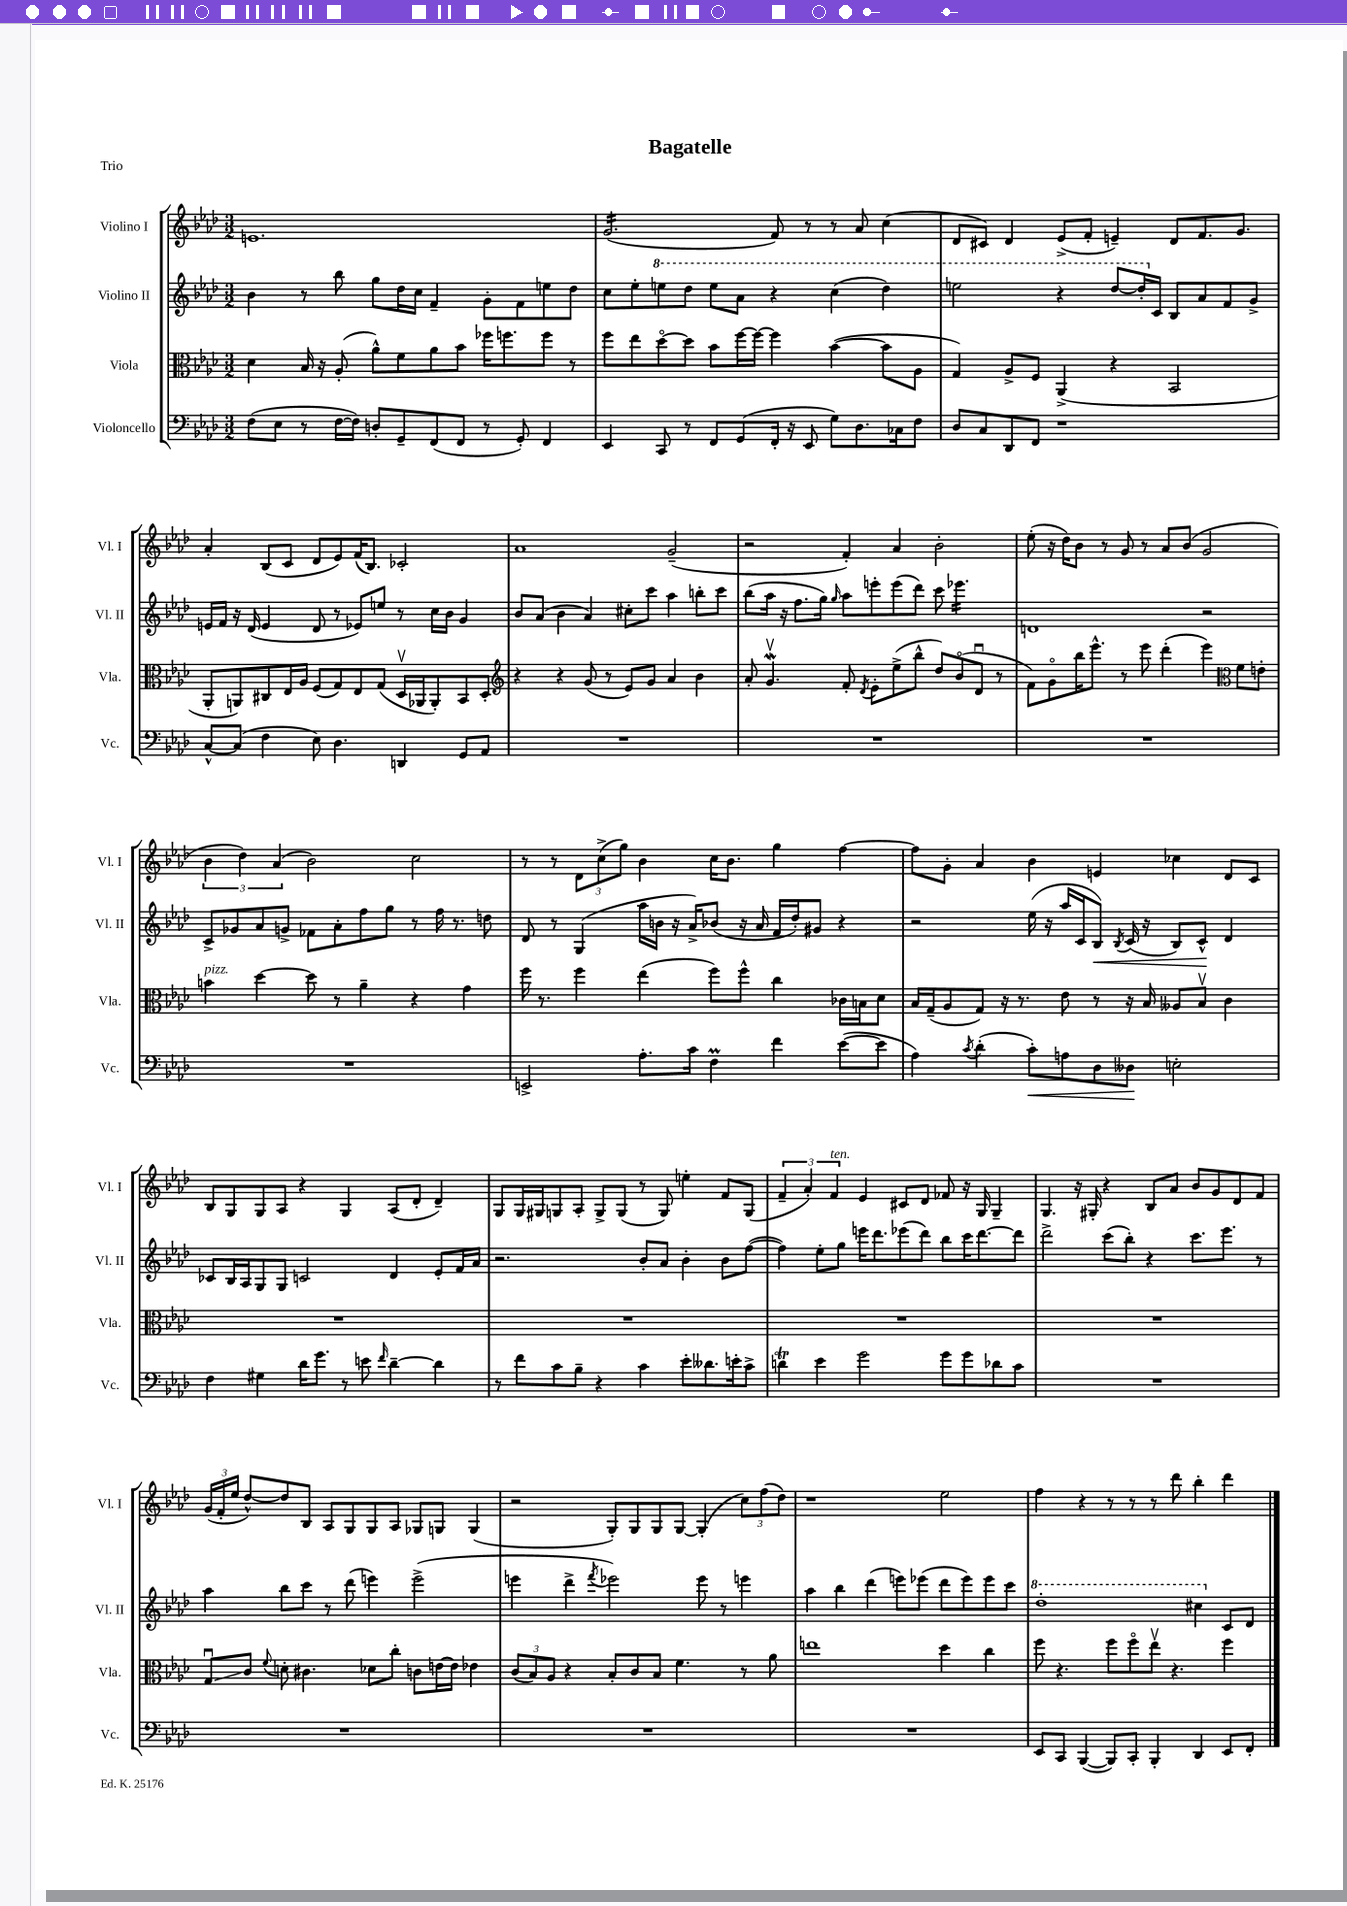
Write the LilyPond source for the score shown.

\header { title = "Bagatelle" piece = "Trio" }
<<
\new StaffGroup <<
\new Staff = "s0" \with { instrumentName = "Violino I" shortInstrumentName = "Vl. I" } {
    \clef treble \key aes \major \numericTimeSignature \time 3/2
    \autoBeamOff e'1. |
    g'2.:16( f'8) r8 r8 aes'8 c''4( |
    des'8[ cis'8]) des'4 ees'8[->( f'8]-. e'4--) des'8[ f'8. g'8.] |
    aes'4-. bes8[( c'8] des'8[ ees'8) f'16( bes8.]) ces'2-. |
    aes'1 g'2--( |
    r2 f'4-.) aes'4 bes'2-. |
    ees''8-.( r16 des''16[) bes'8] r8 g'8 r8 aes'8[ bes'8]( g'2 |
    \tuplet 3/2 { bes'4 des''4) aes'4( } bes'2) c''2 |
    r8 r8 \tuplet 3/2 { des'8[ c''8->( g''8]) } bes'4 c''16[ bes'8.] g''4 f''4~ |
    f''8[ g'8]-. aes'4 bes'4 e'4 ces''4 des'8[ c'8] |
    bes8[ g8 g8 aes8] r4 g4 aes8[( des'8]-. des'4--) |
    g8[ g16 gis16 g8 aes8]-. g8[-> g8]( r8 g8) e''4-. f'8[ g8]( |
    \tuplet 3/2 { f'4-- aes'4-.) f'4^\markup { \italic "ten." } } ees'4 cis'8[ des'8] fes'8 r16 g16 g4-- |
    g4. r16 gis16-. r4 bes8[ aes'8] bes'8[ g'8 des'8 f'8] |
    \tuplet 3/2 { g'16[( f'16-. ees''16] } des''8[~-^) des''8 bes8] aes8[ g8 g8 aes8] ges8[ g8] g4( |
    r2 g8[-.) g8 g8 g8]~ g4-.( \tuplet 3/2 { c''8[) f''8( des''8]) } |
    r1 ees''2 |
    f''4 r4 r8 r8 r8 des'''8 bes''4-. des'''4 \bar "|." |
}
\new Staff = "s1" \with { instrumentName = "Violino II" shortInstrumentName = "Vl. II" } {
    \clef treble \key aes \major \numericTimeSignature \time 3/2
    \autoBeamOff bes'4 r8 bes''8 g''8[ des''16 c''16] f'4-- g'8[-. f'8 e''8 des''8] |
    c''8[ ees''8-. \ottava #1 e'''8 des'''8] e'''8[ aes''8] r4 c'''4( des'''4) |
    e'''2 r4 des'''8[~ des'''16-. \ottava #0 c'16] bes8[ aes'8 f'8 g'8]-> |
    e'16[ f'16] r16 des'16( e'4 des'8 r8 ees'8[) e''8] r8 c''16[ bes'16] g'4 |
    bes'8[ aes'8]( bes'4 aes'4) cis''8[-. c'''8] aes''4 b''8[-. c'''8] |
    bes''8[( aes''16] r16 f''8.[ g''16]) \grace { g''16 } aes''8[ e'''8-. e'''8( des'''8]) c'''8 ees'''4.:16 |
    d'1 r2 |
    c'8[-> ges'8 aes'8 g'8]-> fes'8[ aes'8-. f''8 g''8] r8 f''16 r8. d''8 |
    des'8 r8 g4( aes''16[ b'16] r16 aes'16[->) bes'8]( r16 aes'16 f'16[ des''16-.) gis'8] r4 |
    r2 ees''16( r16 aes''16[ c'16 bes8]\<) \acciaccatura { bes8 } c'16( r16 bes8[) c'8]-^\! des'4 |
    ces'8[ bes16 aes16 g8 g8] c'2 des'4 ees'8[-. f'16 aes'16] |
    r2. bes'8[-. aes'8] bes'4-. bes'8[ f''8]~( |
    f''4) ees''8[-. g''8] e'''16[ des'''8. ees'''8( des'''8]) bes''8[ c'''16 des'''8.~ des'''8] |
    des'''2-> c'''8[( bes''8]-.) r4 c'''8.[ ees'''8.] r8 |
    aes''4 bes''8[ c'''8] r8 des'''8( e'''4) e'''2->( |
    e'''4 des'''4-> \acciaccatura { f'''8 } ees'''2) ees'''8 r8 e'''4 |
    aes''4 bes''4 des'''4( e'''8[) ees'''8]( des'''8[ ees'''8) ees'''8 c'''8] |
    \ottava #1 des'''1-. cis'''4 \ottava #0 c'8[ des'8] \bar "|." |
}
\new Staff = "s2" \with { instrumentName = "Viola" shortInstrumentName = "Vla." } {
    \clef alto \key aes \major \numericTimeSignature \time 3/2
    \autoBeamOff des'4 bes16 r16 aes8-.( aes'8[-^) f'8 aes'8 bes'8] fes''16[ f''8. f''8] r8 |
    f''8[ ees''8 des''8~\flageolet des''8] bes'8[ f''16~ f''16]~ f''4 bes'4~( bes'8[ aes8] |
    g4) aes8[-> f8] aes,4->( r4 bes,2 |
    aes,8[-. a,8) cis8 ees16 aes16] f8[( g8) ees8 g8]( des16[\upbow aes,16 aes,8-.) bes,8 des8]-. |
    \clef treble r4 r4 g'8( r8 ees'8[) g'8] aes'4 bes'4 |
    aes'8-. g'4.\upbow\mordent f'8-. \acciaccatura { des'8 } ees'8[-. ees''8->( bes''8]-^ des''8[) bes'8\flageolet( des'8]\downbow r8 |
    f'8[) g'8\flageolet bes''16 ees'''8.]-^ r8 ees'''8 des'''4-.( ees'''4) \clef alto f'8[ e'8]-. |
    b'4^\markup { \italic "pizz." } des''4~ des''8 r8 aes'4-- r4 g'4 |
    f''16 r8. f''4 ees''4( f''8[) f''8]-^ c''4 ces'16[ b16 des'8] |
    bes16[ g16--( aes8 g8]) r16 r8. ees'8 r8 r16 bes16 aeses8[ bes8]\upbow c'4 |
    R1. |
    R1. |
    R1. |
    R1. |
    g8[\downbow\glissando c'8] \appoggiatura { f'8 } d'8-. cis'4. des'8[ c''8]-. c'8[ e'16~ e'16] ees'4 |
    \tuplet 3/2 { c'8[( bes8) aes8] } r4 bes8[-. c'8 bes8] f'4. r8 aes'8 |
    e''1 des''4 c''4 |
    f''8 r4. f''8[ f''8\flageolet ees''8]\upbow r4. f''4 \bar "|." |
}
\new Staff = "s3" \with { instrumentName = "Violoncello" shortInstrumentName = "Vc." } {
    \clef bass \key aes \major \numericTimeSignature \time 3/2
    \autoBeamOff f8[( ees8] r8 f16[~ f16]) d8[-. g,8-- f,8( f,8] r8 g,8-.) f,4 |
    ees,4 c,8 r8 f,8[ g,8( f,16]-. r16 ees,8 g8[) des8. ces16 f8] |
    des8[ c8 des,8 f,8] r1 |
    c8[~-^ c8]( f4 ees8) des4. d,4 g,8[ aes,8] |
    R1. |
    R1. |
    R1. |
    R1. |
    e,2-> aes8.[-. c'16] f4\prall f'4 ees'8[~( ees'8] |
    aes4) \acciaccatura { c'8 } des'4-.( c'8[-.\<) a8 des8 deses8]\! e2-. |
    f4 gis4 des'16[ g'8.] r8 e'8 \grace { f'16 } des'4~-- des'4 |
    r8 f'8[ c'8 bes8]-- r4 c'4 ees'8[-. deses'8. e'16-. c'8]-> |
    d'4\trill ees'4 g'2 g'8[ g'8 des'8 c'8] |
    R1. |
    R1. |
    R1. |
    R1. |
    ees,8[ c,8] bes,,4~( bes,,8[) c,8]-. bes,,4-. des,4 ees,8[ f,8]-. \bar "|." |
}
>>
>>
\layout { \context { \Score \remove "Bar_number_engraver" } }
